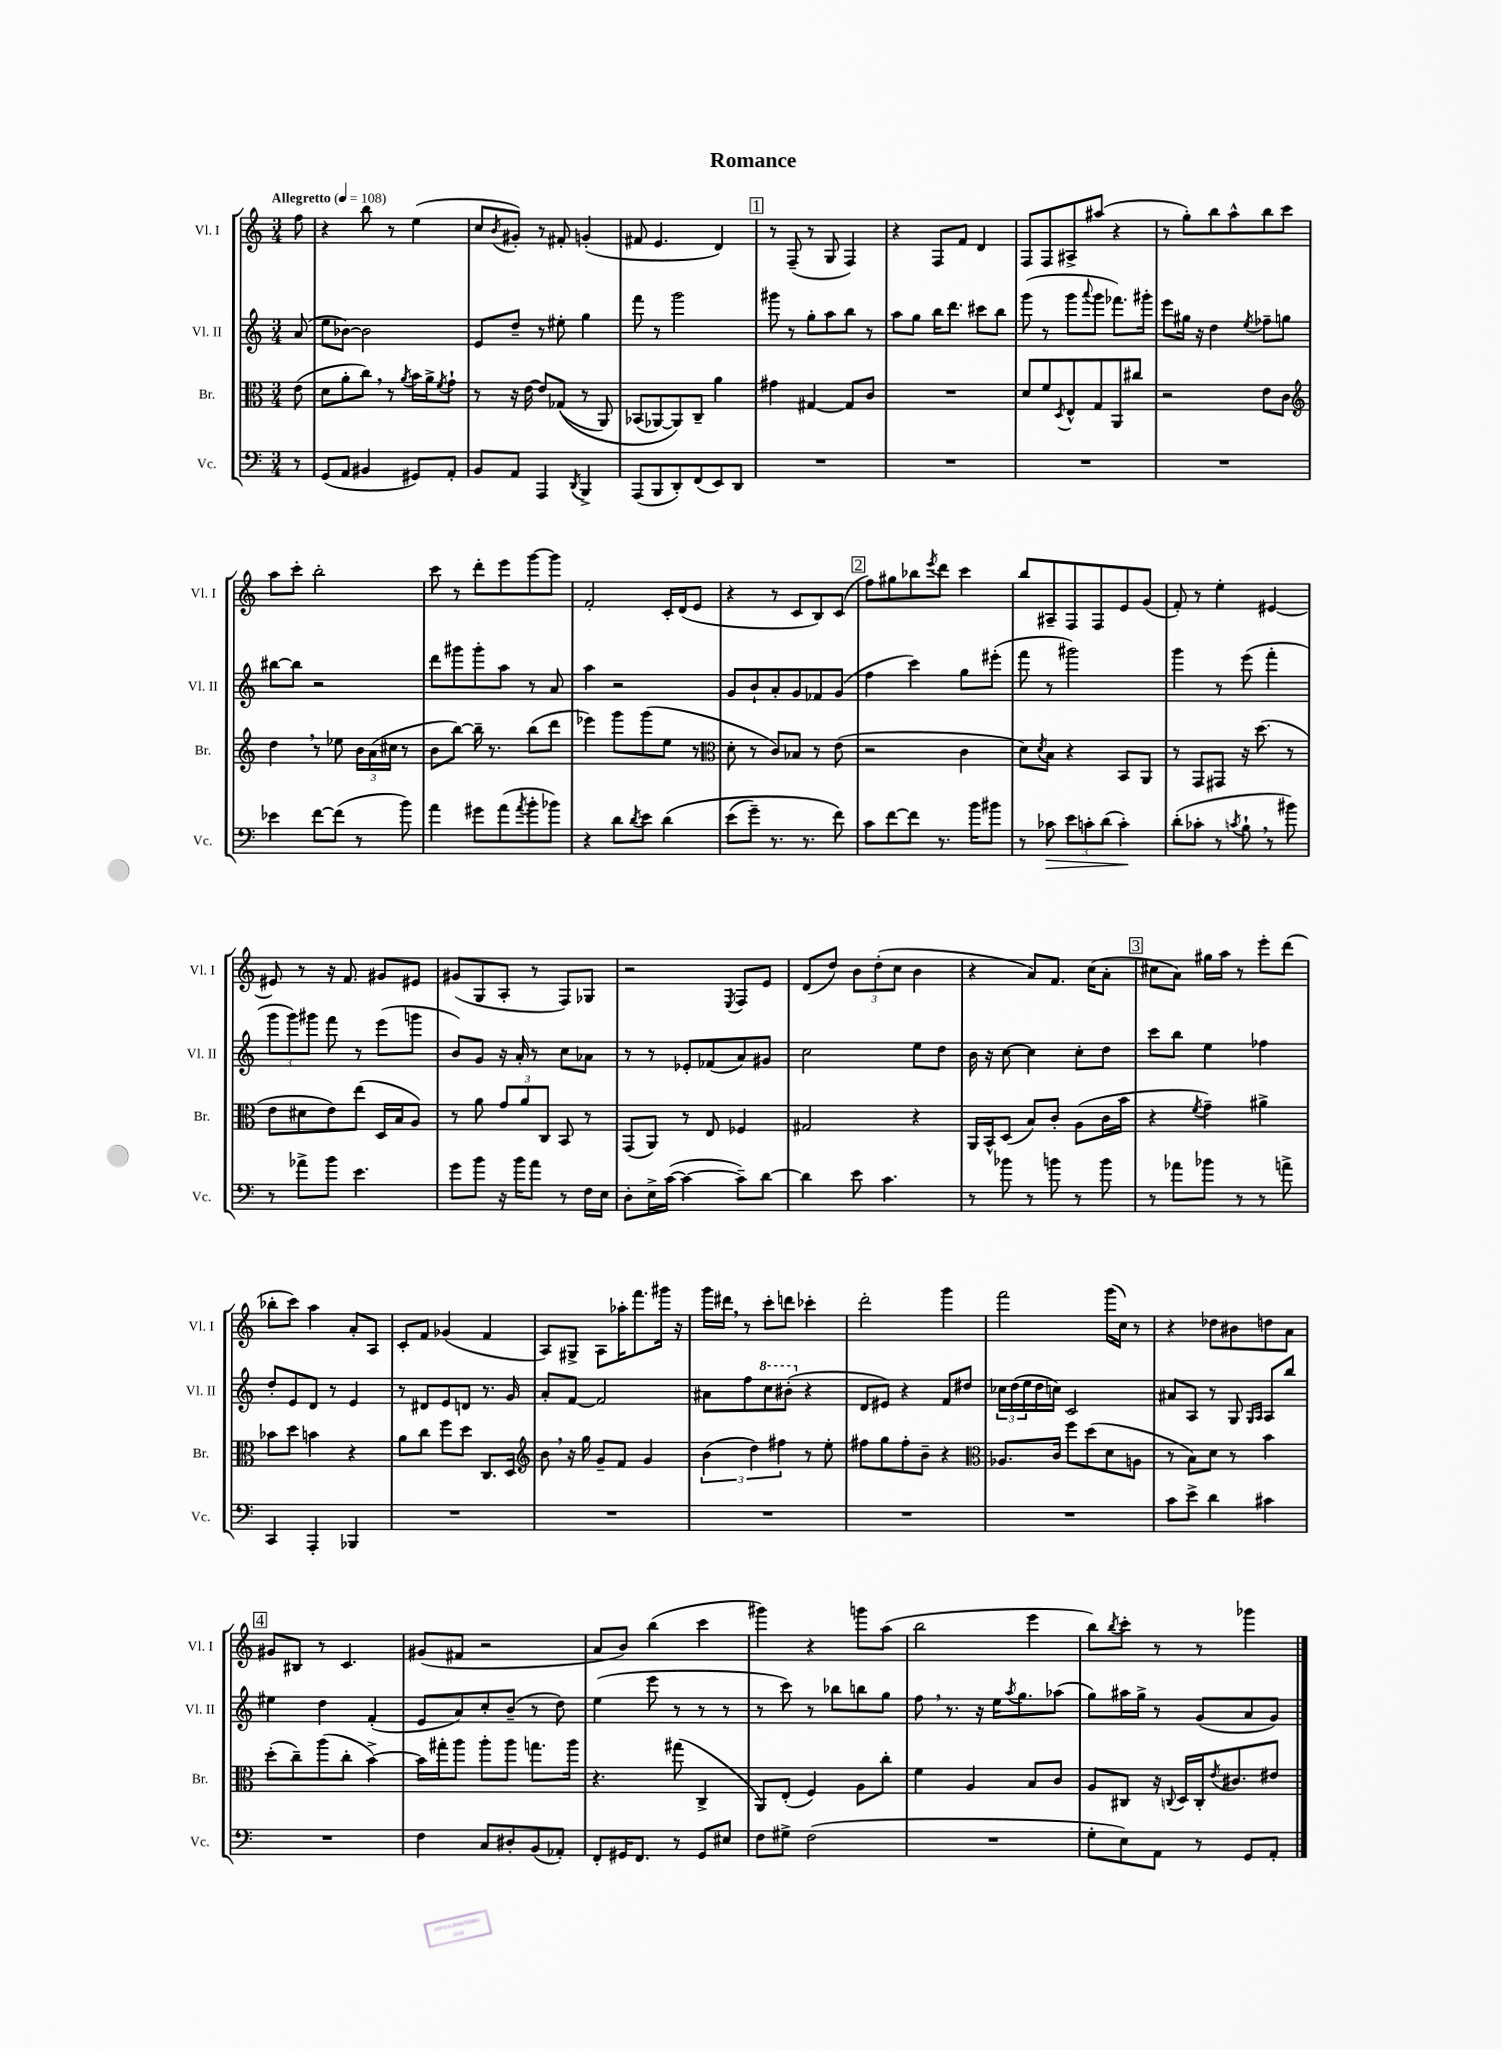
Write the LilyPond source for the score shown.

\header { title = "Romance" }
<<
\new StaffGroup <<
\new Staff = "s0" \with { instrumentName = "Vl. I" shortInstrumentName = "Vl. I" } {
    \clef treble \key c \major \numericTimeSignature \time 3/4 \partial 8 \tempo "Allegretto" 4 = 108
    f''8 |
    r4 b''8 r8 e''4( |
    c''8 \acciaccatura { b'8 } gis'8-.) r8 fis'8-. g'4-.( |
    fis'8 e'4. d'4) |
    \mark \markup { \box "1" } r8 f8--( r8 g8 f4) |
    r4 f8 f'8 d'4 |
    f8 f8 ais8-> ais''8( r4 |
    r8 g''8-.) b''8 a''8-^ b''8 c'''8 |
    a''8 c'''8-. b''2-. |
    c'''8 r8 d'''8-. e'''8 g'''8~ g'''8 |
    f'2-. c'16-. d'16( e'8 |
    r4 r8 c'8 b8) c'8( |
    \mark \markup { \box "2" } f''8) gis''8 bes''8 \acciaccatura { e'''8 } d'''8 c'''4 |
    b''8 ais8-- f8 f8 e'8 g'8( |
    f'8-.) r8 e''4-. eis'4~ |
    eis'8 r8 r16 f'8. gis'8 eis'8 |
    gis'8( g8 a8-. r8 f8) ges8 |
    r2 \acciaccatura { e8 } f8 e'8 |
    d'8( d''8) \tuplet 3/2 { b'8 d''8-.( c''8 } b'4 |
    r4 a'8) f'8. c''16( a'8-. |
    \mark \markup { \box "3" } cis''8 a'8) gis''16 a''16 r8 e'''8-. d'''8( |
    bes''8-. c'''8) a''4 a'8-. a8 |
    c'8-. f'8 ges'4( f'4 |
    a8) gis8-> a8 aes''16-. f'''8. gis'''16 r16 |
    g'''16 dis'''16 \breathe r8 c'''8-. d'''8 ces'''4-. |
    d'''2-. g'''4 |
    f'''2 g'''16( c''16) r8 |
    r4 des''8 bis'8 d''8 a'8 |
    \mark \markup { \box "4" } gis'8 bis8 r8 c'4. |
    gis'8( fis'8 r2 |
    a'8 b'8) b''4( c'''4 |
    gis'''4) r4 g'''8 a''8( |
    b''2 e'''4 |
    b''8) \acciaccatura { b''8 } c'''8-. r8 r8 ges'''4 \bar "|." |
}
\new Staff = "s1" \with { instrumentName = "Vl. II" shortInstrumentName = "Vl. II" } {
    \clef treble \key c \major \numericTimeSignature \time 3/4 \partial 8
    a'8( |
    e''8 bes'8~) bes'2 |
    e'8 d''8-- r8 eis''8-. g''4 |
    f'''8 r8 g'''2 |
    \mark \markup { \box "1" } gis'''8 r8 g''8-. a''8 b''8 r8 |
    a''8 g''8 b''16 d'''8. cis'''8 b''8 |
    g'''8( r8 g'''8 \appoggiatura { a'''8 } g'''8 fes'''8.) gis'''16-. |
    e'''8 gis''16 r16 d''4 \acciaccatura { e''8 } fes''8-- g''8 |
    bis''8~ bis''8 r2 |
    d'''8 gis'''8 gis'''8-. a''8 r8 a'8 |
    a''4 r2 |
    g'8 b'8-! a'8-. g'8 fes'8 g'8( |
    \mark \markup { \box "2" } f''4 c'''4) g''8 eis'''8-.( |
    f'''8 r8 gis'''2) |
    g'''4 r8 e'''8( f'''4-. |
    \tuplet 3/2 { g'''8 g'''8) gis'''8 } f'''8 r8 e'''8( g'''8 |
    b'8) g'8 r16 a'16-. r8 c''8 aes'8 |
    r8 r8 ees'8-. fes'8( a'8) gis'8 |
    c''2 e''8 d''8 |
    b'16 r16 c''8~ c''4 c''8-. d''8 |
    \mark \markup { \box "3" } c'''8 b''8 e''4 fes''4 |
    d''8-. e'8 d'8 r8 e'4 |
    r8 dis'8 e'8 d'8 r8. g'16 |
    a'8-. f'8~ f'2 |
    ais'8 f''8 \ottava #1 c'''8 bis''8-.( \ottava #0 r4 |
    d'8 eis'8) r4 f'8 dis''8 |
    \tuplet 3/2 { ces''16 d''16( e''16 } d''16 c''16) c'2 |
    ais'8 a8 r8 g8 \grace { g16 a16 } a8 b''8 |
    \mark \markup { \box "4" } eis''4 d''4 f'4-.( |
    e'8 a'8) c''8-. b'8--( r8 d''8) |
    e''4( e'''8 r8 r8 r8 |
    r8 c'''8) r8 bes''8 b''8 g''8 |
    f''8 \breathe r8. r16 e''16 \acciaccatura { a''8 } g''8. aes''8( |
    g''8) ais''16 g''16-> r8 g'8( a'8 g'8) \bar "|." |
}
\new Staff = "s2" \with { instrumentName = "Br." shortInstrumentName = "Br." } {
    \clef alto \key c \major \numericTimeSignature \time 3/4 \partial 8
    e'8( |
    d'8 a'8-. c''8) \breathe r8 \acciaccatura { a'8 } b'16 a'16-> \acciaccatura { f'8 } g'8-! |
    r8 r16 e'16~ e'8 ges8(\( r8 a,8) |
    bes,8( aes,8~) aes,8\) c8-- a'4 |
    \mark \markup { \box "1" } gis'4 gis4~ gis8 c'8 |
    R2. |
    d'8 f'8 \acciaccatura { d8 } e8-^ g8 a,8 cis''8 |
    r2 e'8 c'8 |
    \clef treble d''4 \breathe r8 ees''8 \tuplet 3/2 { b'16 a'16( cis''16 } r8 |
    b'8 b''8~) b''16-- r8. b''8( d'''8 |
    ees'''4) g'''8 g'''8( e''8 r8 |
    \clef alto d'8-. r8 c'8) bes8 r8 e'8( |
    \mark \markup { \box "2" } r2 c'4 |
    d'8) \acciaccatura { d'8 } b8 r4 b,8 a,8 |
    r8 g,8 gis,8 r16 d''8.( r8 |
    e'8 dis'8 e'8) e''8( d16 b16 a8) |
    r8 a'8 \tuplet 3/2 { g'8 a'8 c8 } b,8 r8 |
    g,8( a,8) r8 e8 fes4 |
    gis2 r4 |
    a,16 b,16-^ d8( b8) c'8-. a8( c'16 b'16 |
    \mark \markup { \box "3" } r4 \acciaccatura { f'8 } g'4--) ais'4-> |
    bes'8 d''8 b'4 r4 |
    a'8 c''8 f''8 d''8 c8. d16 |
    \clef treble b'8 \breathe r16 g''16 g'8-- f'8 g'4 |
    \tuplet 3/2 { b'4( d''4) fis''4 } r8 e''8-. |
    fis''8 g''8 fis''8-. b'8-- r4 |
    \clef alto aes8. c'16 f''8 d''8( d'8 a8 |
    r8 b8) d'8 r8 b'4 |
    \mark \markup { \box "4" } d''8-.( c''8--) a''8( c''8-. b'4~->) |
    b'16 gis''16-. a''8 a''8-. a''8 g''8. a''16 |
    r4. gis''8( c4-> |
    a,8) e8-.( f4) a8 c''8-. |
    f'4 a4 b8 c'8 |
    a8 cis8 r16 \appoggiatura { c8 } d16 c16-. \acciaccatura { e'8 } cis'8. eis'8 \bar "|." |
}
\new Staff = "s3" \with { instrumentName = "Vc." shortInstrumentName = "Vc." } {
    \clef bass \key c \major \numericTimeSignature \time 3/4 \partial 8
    r8 |
    g,8( a,8 bis,4 gis,8) a,8-. |
    b,8 a,8 a,,4 \acciaccatura { d,8 } b,,4-> |
    a,,8( b,,8 d,8-.) f,8( e,8) d,8 |
    \mark \markup { \box "1" } R2. |
    R2. |
    R2. |
    R2. |
    ees'4 f'8~ f'8( r8 b'8) |
    a'4 gis'8 a'8( \acciaccatura { a'8 } b'8-. bes'8) |
    r4 d'8 \acciaccatura { d'8 } e'8 d'4\( |
    e'8( g'8--) r8. r8. f'8\) |
    \mark \markup { \box "2" } c'8 f'8~ f'8 r8. b'16 bis'8 |
    r8 ces'8\> \tuplet 3/2 { e'8 c'8-. d'8( } c'4-.\!) |
    d'8-.( ces'8-. r8 \acciaccatura { c'8 } b8-! \breathe r8 bis'8) |
    r8 aes'8-> b'8 e'4. |
    g'8 b'8 r16 b'16 a'8 r8 f16 e16 |
    d8-. e16-> c'16~( c'4~ c'8--) d'8~ |
    d'4 e'8 c'4. |
    r8 bes'8 r8 b'8 r8 b'8 |
    \mark \markup { \box "3" } r8 aes'8 bes'8 r8 r8 a'8-> |
    c,4 a,,4-. bes,,4 |
    R2. |
    R2. |
    R2. |
    R2. |
    R2. |
    c'8 e'8-> d'4 cis'4 |
    \mark \markup { \box "4" } R2. |
    f4 c8 dis8-. b,8( aes,8-.) |
    f,8-. gis,16 f,8. r8 gis,8 eis8 |
    f8 gis8-> f2( |
    R2. |
    g8-. e8) a,8 r8 g,8 a,8-. \bar "|." |
}
>>
>>
\layout { \context { \Score \remove "Bar_number_engraver" } }
